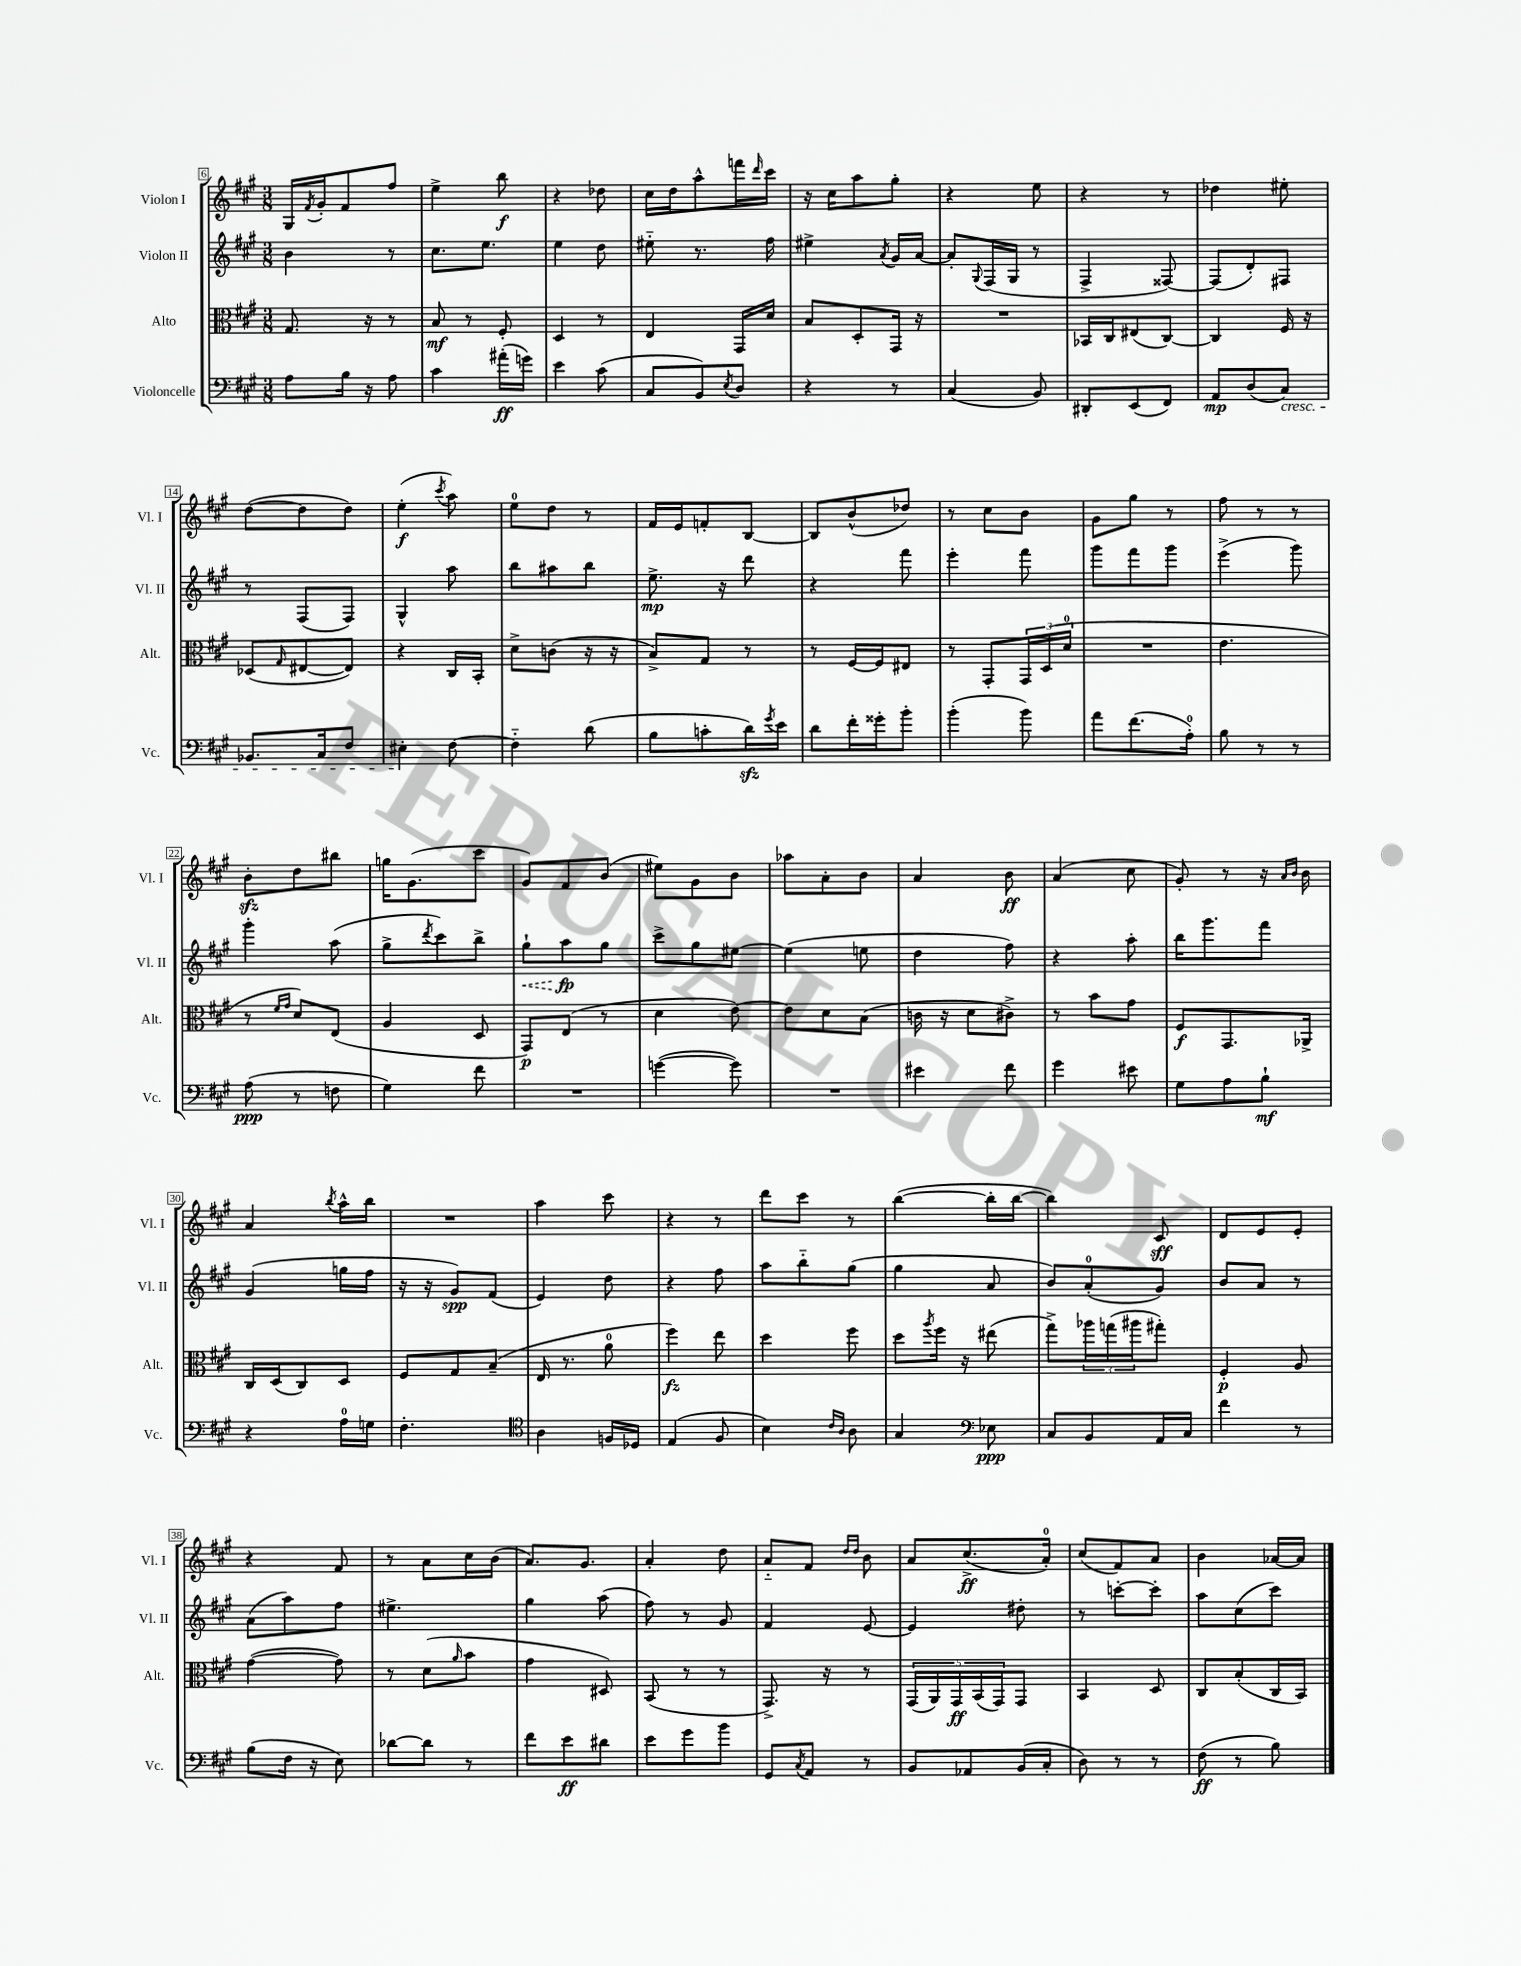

**kern	**kern	**kern	**kern
*staff4	*staff3	*staff2	*staff1
*clefF4	*clefC3	*clefG2	*clefG2
*k[f#c#g#]	*k[f#c#g#]	*k[f#c#g#]	*k[f#c#g#]
*M3/8	*M3/8	*M3/8	*M3/8
8A	8.G#	4b	16G#
.	.	.	8qf#
.	.	.	16g#'
16B	.	.	8f#
16r	16r	.	.
8A	8r	8r	8ff#
=	=	=	=
4c#	8B	8.cc#	4ee^
.	8r	.	.
.	.	8.ee	.
(16a#'	8F#'	.	8bb
16g)	.	.	.
=	=	=	=
4e	4D	4ee	4r
(8c#	8r	8dd	8dd-
=	=	=	=
8C#	4E	8ee#'~	16cc#
.	.	.	16dd
8BB)	.	8.r	8aa^^
8qE	.	.	.
8D	16GG#	.	16fff
.	.	.	16qqddd
.	16d	16ff#	16ccc#
=	=	=	=
4r	8B	4ee#^	16r
.	.	.	16cc#
.	8D'	.	8aa
.	.	8qa	.
8r	16GG#	16g#	8gg#'
.	16r	[16a	.
=	=	=	=
(4C#	4.r	8a']	4r
.	.	8qqG#	.
.	.	(16F#	.
.	.	16G#	.
8BB)	.	8r	8ee
=	=	=	=
8DD#'	16BB-	4F#^	4r
.	16C#	.	.
(8EE	(8E#	.	.
8FF#)	[8C#)	[8F##)	8r
=	=	=	=
8AA	4C#]	(8F##]	4dd-
(8D	.	8d')	.
8C#)	16F#	8F#	8ee#'
.	16r	.	.
=	=	=	=
8.BB-	(8D-	8r	([8dd
.	16qqG#	.	.
.	[8E#	(8F#	8dd]
16C#	.	.	.
8F#	8E#])	8F#)	8dd)
=	=	=	=
4E#'	4r	4G#^^	(4ee'
.	.	.	8qccc#
[8F#	16C#	8aa	8aa)
.	16BB'	.	.
=	=	=	=
4F#'~]	8d^	8bb	8ee
.	(8c	8aa#	8dd
(8d	16r	8bb	8r
.	16r	.	.
=	=	=	=
8B	8B^)	8.ee^	16f#
.	.	.	16e
8c'	8G#	.	8f'
.	.	16r	.
16d)	8r	8ddd	[8B
8qg#	.	.	.
16e	.	.	.
=	=	=	=
8d	8r	4r	8B]
16f#'	[16F#	.	(8b^^
16g##'	16F#]	.	.
8b'	8E#	8fff#	8dd-)
=	=	=	=
(4b'	8r	4eee'	8r
.	8GG#'	.	8cc#
8b)	24GG#	8fff#	8b
.	(24D	.	.
.	24d	.	.
=	=	=	=
8a	4.r	8ggg#	8g#
(8.f#	.	8fff#	8gg#
.	.	8ggg#	8r
16A')	.	.	.
=	=	=	=
8B	4.e	(4eee^	8ff#
8r	.	.	8r
8r	.	8ggg#)	8r
=	=	=	=
(8A	8r	4ggg#'	8b'
.	16qqf#	.	.
.	16qqg#	.	.
8r	8d)	.	8dd
8F	(8E	(8aa	8bb#
=	=	=	=
4G#)	4A	8gg#^	16gg
.	.	.	(8.g#
.	.	8qddd	.
.	.	8ccc#)	.
8f#	8D	8bb^	8ccc#
=	=	=	=
4.r	8GG#)	8gg#`	8g#)
.	(8E	8aa	8f#
.	8r	8gg#	(8b
=	=	=	=
([4g	4d	8ccc#^	8ee#)
.	.	8gg#	8g#
8g])	[8e)	[8ee#	8b
=	=	=	=
4.r	8e]	(4ee#]	8aa-
.	8d	.	8a'
.	(8B	8ee	8b
=	=	=	=
4e#	16c	4dd	4a
.	16r	.	.
.	8d	.	.
8f#	8c#^)	8ff#)	8b
=	=	=	=
4g#	8r	4r	(4a
.	8b	.	.
8e#	8g#	8aa'	8cc#
=	=	=	=
8G#	8F#	16bb	8g#')
.	.	8.ggg#	.
8A	8.GG#	.	8r
8B`	.	8fff#	16r
.	.	.	16qqa
.	.	.	16qqb
.	16AA-^	.	16b
=	=	=	=
4r	16C#	(4g#	4a
.	(16D	.	.
.	8C#)	.	.
.	.	.	8qbb
16A	8D	16gg	16aa^^
16G	.	16ff#	16bb
=	=	=	=
4.F#'	8F#	16r	4.r
.	.	16r	.
.	8G#	8g#)	.
.	(8B~	(8f#	.
=	=	=	=
*clefC4	*	*	*
4A	16E	4e)	4aa
.	8.r	.	.
16F	8a	8dd	8ccc#
16D-	.	.	.
=	=	=	=
(4E	4ff#)	4r	4r
8F#	8ee	8ff#	8r
=	=	=	=
4B)	4dd	8aa	8ddd
.	.	8bb'~	8ccc#
16qqc#	.	.	.
16qqA	.	.	.
8A	8ff#	(8gg#	8r
=	=	=	=
4G#	8dd	4gg#	([4bb
.	8qaa	.	.
.	16ff#	.	.
.	16r	.	.
*clefF4	*	*	*
8E-	(8ee#	8a	16bb']
.	.	.	[16bb
=	=	=	=
8C#	8gg#^)	8b)	4bb])
8BB	24aa-	(8a'	.
.	(24gg	.	.
.	24aa#	.	.
16AA	8gg#')	8g#)	8c#
16C#	.	.	.
=	=	=	=
4f#	4F#'	8b	8d
.	.	8a	8e
8r	8A	8r	8e'
=	=	=	=
(8B	([4g#	(8a	4r
16F#	.	8aa)	.
16r	.	.	.
8E)	8g#])	8ff#	8f#
=	=	=	=
[8d-	8r	4.ee#^	8r
8d-]	(8d	.	8a
.	16qqa	.	.
8r	8b	.	16cc#
.	.	.	(16b
=	=	=	=
8f#	4g#	4gg#	8.a)
8e	.	.	.
.	.	.	8.g#
8d#	8D#)	(8aa	.
=	=	=	=
8e	(8BB	8ff#)	4a'
8g#	8r	8r	.
8b	8r	8g#	8dd
=	=	=	=
8GG#	8.GG#^)	4f#	8a'~
8qC#	.	.	.
8AA	.	.	8f#
.	16r	.	.
.	.	.	16qqdd
.	.	.	16qqdd
8r	8r	[8e	8b
=	=	=	=
8BB	(20GG#	4e]	8a
.	20AA)	.	.
.	20GG#	.	.
8AA-	.	.	(8.cc#^
.	(20BB	.	.
.	20GG#)	.	.
(16BB	8GG#	8dd#'	.
16C#'	.	.	16a')
=	=	=	=
8D)	4BB	8r	(8cc#
8r	.	[8ccc'	8f#)
8r	8D	8ccc']	8a
=	=	=	=
(8F#	8C#	8aa	4b
8r	(8B'	(8cc#	.
8B)	16C#	8ccc#)	[16a-
.	16BB)	.	16a-]
==	==	==	==
*-	*-	*-	*-
